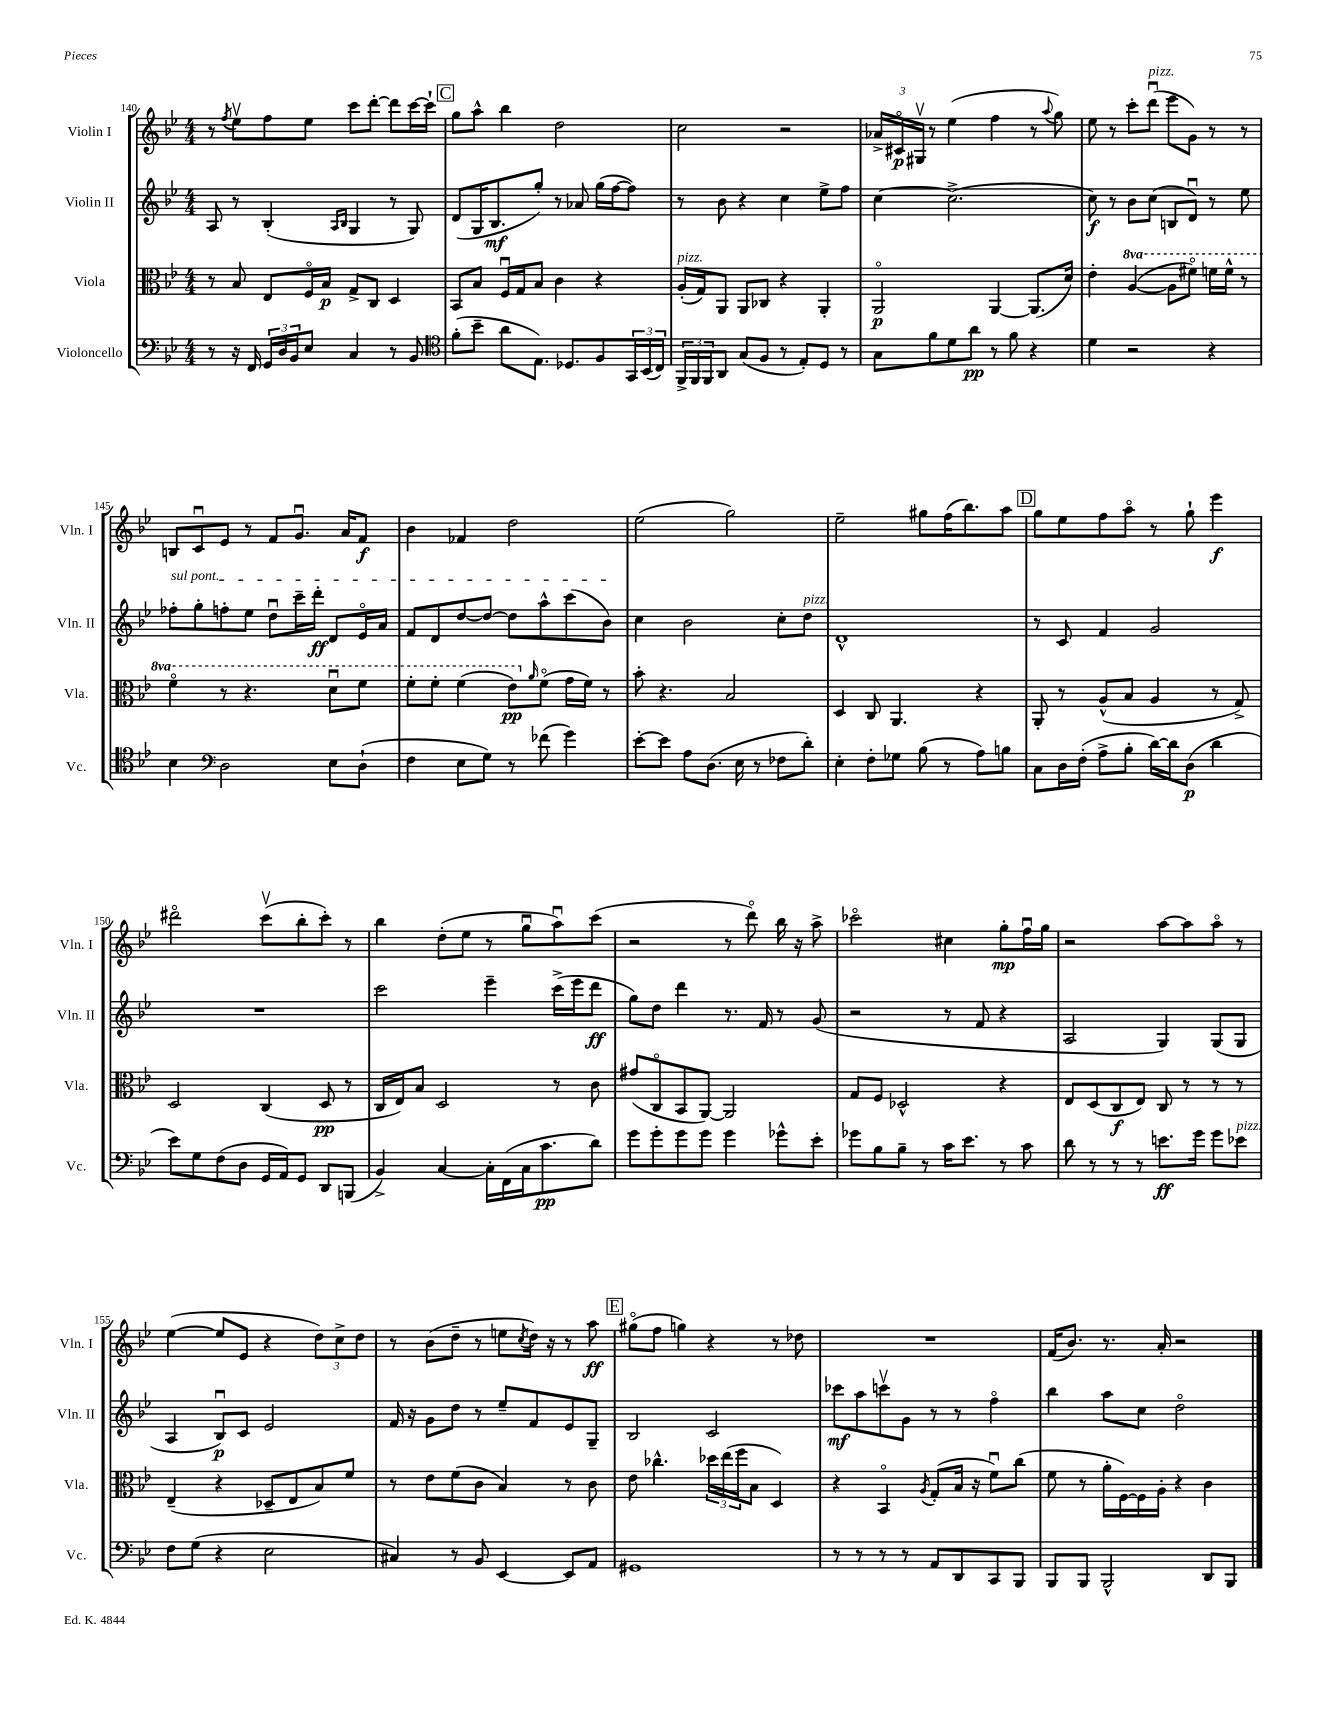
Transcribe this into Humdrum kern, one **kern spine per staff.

**kern	**dynam	**kern	**dynam	**kern	**dynam	**kern	**dynam
*part4	*part4	*part3	*part3	*part2	*part2	*part1	*part1
*staff4	*staff4	*staff3	*staff3	*staff2	*staff2	*staff1	*staff1
*I"Violoncello	*	*I"Viola	*	*I"Violin II	*	*I"Violin I	*
*I'Vc.	*	*I'Vla.	*	*I'Vln. II	*	*I'Vln. I	*
*clefF4	*	*clefC3	*	*clefG2	*	*clefG2	*
*k[b-e-]	*	*k[b-e-]	*	*k[b-e-]	*	*k[b-e-]	*
*M4/4	*	*M4/4	*	*M4/4	*	*M4/4	*
=140	=140	=140	=140	=140	=140	=140	=140
8r	.	8r	.	8A/	.	8r	.
.	.	.	.	.	.	8qff/	.
16r	.	8B-/	.	8r	.	8ee-v\L	.
16FF/	.	.	.	.	.	.	.
24GG/LL	.	8E-/L	.	(4B-'/	.	8ff\	.
24D/	.	.	.	.	.	.	.
24BB-/J	.	.	.	.	.	.	.
8E-/J	.	16F/L	.	.	.	8ee-\J	.
.	.	16B-/JJ	p	.	.	.	.
.	.	.	.	16qqA/LL	.	.	.
.	.	.	.	16qqB-/JJ	.	.	.
4C/	.	8G^/L	.	4G/	.	8ccc\L	.
.	.	8C/J	.	.	.	[8ddd'\J	.
8r	.	4D/	.	8r	.	8ddd\L]	.
8BB-/	.	.	.	8G/)	.	[16ccc\L	.
.	.	.	.	.	.	16ccc`\JJ]	.
!!LO:REH:place=s1:t=C
=141	=141	=141	=141	=141	=141	=141	=141
*clefC4	*	*	*	*	*	*	*
(8f'\L	.	8BB-/L	.	(8d/L	.	8gg\L	.
8b-~\J	.	8B-/J	.	16G/K	.	8aa^^\J	.
.	.	.	.	8.B-/	mf	.	.
8a\L	.	16Fu/LL	.	.	.	4bb-\	.
.	.	16G/J	.	.	.	.	.
8.E-\J)	.	8B-/J	.	8gg'/J)	.	.	.
.	.	4c\	.	8r	.	2dd\	.
8.D-X/L	.	.	.	.	.	.	.
.	.	.	.	8a-X/	.	.	.
8F/	.	4r	.	(16gg\LL	.	.	.
.	.	.	.	[16ff\J	.	.	.
24GG/L	.	.	.	8ff\J])	.	.	.
(24BB-/	.	.	.	.	.	.	.
24C/JJ)	.	.	.	.	.	.	.
=142	=142	=142	=142	=142	=142	=142	=142
!	!	!LO:TX:a:i:t=pizz.	!	!	!	!	!
24FF^/LL	.	(16A'/LL	.	8r	.	2cc\	.
24FF/	.	.	.	.	.	.	.
.	.	16G/J)	.	.	.	.	.
24FF/J	.	.	.	.	.	.	.
8AA/J	.	8AA/J	.	8b-\	.	.	.
(8G/L	.	8AA/L	.	4r	.	.	.
8F/J	.	8C-X/J	.	.	.	.	.
8r	.	4r	.	4cc\	.	2r	.
8E-'/L)	.	.	.	.	.	.	.
8D/J	.	4AA'/	.	8ee-^\L	.	.	.
8r	.	.	.	8ff\J	.	.	.
=143	=143	=143	=143	=143	=143	=143	=143
8G\L	.	2AA/	p	[4cc\	.	24a-X^/LL	.
.	.	.	.	.	.	24c#X/	p
.	.	.	.	.	.	24G#Xv/JJ	.
8f\	.	.	.	.	.	8r	.
8d\	.	.	.	(2.cc^\]	.	(4ee-\	.
8a\J	pp	.	.	.	.	.	.
8r	.	[4AA/	.	.	.	4ff\	.
8f\	.	.	.	.	.	.	.
4r	.	(8.AA/L]	.	.	.	8r	.
.	.	.	.	.	.	8qqaa/	.
.	.	.	.	.	.	8gg\)	.
.	.	16d/Jk)	.	.	.	.	.
=144	=144	=144	=144	=144	=144	=144	=144
4d\	.	4e-'\	.	8cc\)	f	8ee-\	.
.	.	.	.	8r	.	8r	.
*	*	*8va	*	*	*	*	*
2r	.	([4a/	.	8b-\L	.	8ccc'\L	.
!	!	!	!	!	!	!LO:TX:a:i:t=pizz.	!
.	.	.	.	(8cc\J	.	(8dddu\J	.
.	.	8a\L]	.	8Bn/L	.	8eee-\L	.
.	.	8ff#X\J)	.	8du/J)	.	8g\J)	.
4r	.	16ffn\LL	.	8r	.	8r	.
.	.	16ff^^\JJ	.	.	.	.	.
.	.	8r	.	8ee-\	.	8r	.
!!LO:LB:g=z
=145	=145	=145	=145	=145	=145	=145	=145
!	!	!	!	!LO:TX:a:i:t=sul pont.	!	!	!
4B-\	.	4ff\	.	8ff-X'\L	.	8Bn/L	.
.	.	.	.	8gg'\	.	8cu/	.
*clefF4	*	*	*	*	*	*	*
2D\	.	8r	.	8ffn'\	.	8e-/J	.
.	.	4.r	.	8ee-\J	.	8r	.
.	.	.	.	8ddu\L	.	8f/L	.
.	.	.	.	16ccc~\L	.	8.gu/J	.
.	.	.	.	16ddd'\JJ	ff	.	.
8E-\L	.	8ddu\L	.	8d/L	.	.	.
.	.	.	.	.	.	16a/KL	.
(8D`\J	.	8ff\J	.	16e-/L	.	8f/J	f
.	.	.	.	16a/JJ	.	.	.
=146	=146	=146	=146	=146	=146	=146	=146
4F\	.	8ff'\L	.	8f/L	.	4b-\	.
.	.	8ff'\J	.	8d/	.	.	.
8E-\L	.	(4ff\	.	[8dd/	.	4f-X/	.
8G\J)	.	.	.	8dd/J_	.	.	.
8r	.	8ee-\L)	pp	8dd\L]	.	2dd\	.
*	*	*X8va	*	*	*	*	*
.	.	16qqa/	.	.	.	.	.
(8f-X\	.	(8f\J	.	8aa^^\	.	.	.
4g\)	.	16g\LL	.	(8ccc\	.	.	.
.	.	16f\JJ)	.	.	.	.	.
.	.	8r	.	8b-\J)	.	.	.
=147	=147	=147	=147	=147	=147	=147	=147
[8e-'\L	.	8b-'\	.	4cc\	.	(2ee-\	.
8e-\J]	.	4.r	.	.	.	.	.
8A\L	.	.	.	2b-\	.	.	.
(8.D\J	.	.	.	.	.	.	.
.	.	2B-/	.	.	.	2gg\)	.
16E-\	.	.	.	.	.	.	.
8r	.	.	.	.	.	.	.
8F-X\L	.	.	.	8cc'\L	.	.	.
!	!	!	!	!LO:TX:a:i:t=pizz.	!	!	!
8d'\J)	.	.	.	8dd\J	.	.	.
=148	=148	=148	=148	=148	=148	=148	=148
4E-'\	.	4D/	.	1d^^	.	2ee-~\	.
8F'\L	.	8C/	.	.	.	.	.
8G-X\J	.	4.AA/	.	.	.	.	.
(8B-\	.	.	.	.	.	8gg#X\L	.
8r	.	.	.	.	.	(16ff\K	.
.	.	.	.	.	.	8.bb-\)	.
8A\L)	.	4r	.	.	.	.	.
8Bn\J	.	.	.	.	.	8aa\J	.
!!LO:REH:place=s1:t=D
=149	=149	=149	=149	=149	=149	=149	=149
8C\L	.	8AA'/	.	8r	.	8gg\L	.
16D\L	.	8r	.	8c/	.	8ee-\	.
(16F'\JJ	.	.	.	.	.	.	.
8A^\L	.	(8A^^/L	.	4f/	.	8ff\	.
8B-'\J	.	8B-/J	.	.	.	8aa\J	.
[16d\LL)	.	4A/	.	2g/	.	8r	.
16d\J]	.	.	.	.	.	.	.
(8D\J	p	.	.	.	.	8gg`\	.
4d\	.	8r	.	.	.	4eee-\	f
.	.	8G^/)	.	.	.	.	.
!!LO:LB:g=z
=150	=150	=150	=150	=150	=150	=150	=150
8e-\L)	.	2D/	.	1r	.	2ddd#X\	.
8G\	.	.	.	.	.	.	.
(8F\	.	.	.	.	.	.	.
8D\J	.	.	.	.	.	.	.
16GG/LL	.	(4C/	.	.	.	(8cccv\L	.
16AA/J)	.	.	.	.	.	.	.
8GG/J	.	.	.	.	.	8bb-'\	.
8DD/L	.	8D/	pp	.	.	8ccc'\J)	.
(8BBBn/J	.	8r	.	.	.	8r	.
=151	=151	=151	=151	=151	=151	=151	=151
4BB-^/)	.	16C/LL	.	2ccc\	.	4bb-\	.
.	.	16E-/J)	.	.	.	.	.
.	.	8B-/J	.	.	.	.	.
[4C/	.	2D/	.	.	.	(8dd'\L	.
.	.	.	.	.	.	8ee-\J	.
16C'\LL]	.	.	.	4eee-~\	.	8r	.
(16FF\	.	.	.	.	.	.	.
16C\J	.	.	.	.	.	8ggu\L	.
8.c\	pp	.	.	.	.	.	.
.	.	8r	.	(16ccc^\LL	.	8aau\)	.
.	.	.	.	16eee-\J	.	.	.
8d\J)	.	8c\	.	8ddd\J	ff	(8ccc\J	.
=152	=152	=152	=152	=152	=152	=152	=152
8g\L	.	(8g#X/L	.	8gg\L)	.	2r	.
8g'\	.	8C/	.	8dd\J	.	.	.
8g\	.	8BB-/	.	4ddd\	.	.	.
8g\J	.	[8AA/J)	.	.	.	.	.
4g\	.	2AA/]	.	8.r	.	8r	.
.	.	.	.	.	.	8ddd\)	.
.	.	.	.	16f/	.	.	.
8g-X^^\L	.	.	.	8r	.	16bb-\	.
.	.	.	.	.	.	16r	.
8e-'\J	.	.	.	(8g/	.	8aa^\	.
=153	=153	=153	=153	=153	=153	=153	=153
8g-X\L	.	8G/L	.	2r	.	2ccc-X\	.
8B-\	.	8F/J	.	.	.	.	.
8B-~\J	.	2D-X^^/	.	.	.	.	.
8r	.	.	.	.	.	.	.
16c\KL	.	.	.	8r	.	4cc#X\	.
8.e-\J	.	.	.	.	.	.	.
.	.	.	.	8f/	.	.	.
8r	.	4r	.	4r	.	8gg'\L	mp
8c\	.	.	.	.	.	16ffu\L	.
.	.	.	.	.	.	16gg\JJ	.
=154	=154	=154	=154	=154	=154	=154	=154
8d\	.	8E-/L	.	2A/	.	2r	.
8r	.	(8D/	.	.	.	.	.
8r	.	8C/	f	.	.	.	.
8r	.	8E-/J)	.	.	.	.	.
8.en\L	ff	8C/	.	4G/)	.	[8aa\L	.
.	.	8r	.	.	.	8aa\]	.
16g\Jk	.	.	.	.	.	.	.
8g\L	.	8r	.	(8G/L	.	8aa\J	.
!LO:TX:a:i:t=pizz.	!	!	!	!	!	!	!
8e-X\J	.	8r	.	8G/J	.	8r	.
!!LO:LB:g=z
=155	=155	=155	=155	=155	=155	=155	=155
8F\L	.	(4E-~/	.	4A/	.	([4ee-\	.
(8G\J	.	.	.	.	.	.	.
4r	.	4r	.	8B-u/L)	p	8ee-/L]	.
.	.	.	.	8c/J	.	8e-/J	.
2E-\	.	8D-X~/L	.	2e-/	.	4r	.
.	.	8E-/	.	.	.	.	.
.	.	8B-/)	.	.	.	12dd\L)	.
.	.	.	.	.	.	12cc^\	.
.	.	8f/J	.	.	.	.	.
.	.	.	.	.	.	12dd\J	.
=156	=156	=156	=156	=156	=156	=156	=156
4C#X/)	.	8r	.	16f/	.	8r	.
.	.	.	.	16r	.	.	.
.	.	8e-\L	.	8g\L	.	(8b-\L	.
8r	.	(8f\	.	8dd\J	.	8dd~\J	.
8BB-/	.	8c\J	.	8r	.	8r	.
[4EE-/	.	4B-/)	.	8ee-~/L	.	8een\L	.
.	.	.	.	.	.	8qcc/	.
.	.	.	.	8f/	.	16dd\Jk)	.
.	.	.	.	.	.	16r	.
8EE-/L]	.	8r	.	8e-/	.	8r	.
8AA/J	.	8c\	.	8G~/J	.	8aa\	ff
!!LO:REH:place=s1:t=E
=157	=157	=157	=157	=157	=157	=157	=157
1GG#X	.	8e-\	.	2B-/	.	(8gg#X\L	.
.	.	4.cc-X^^\	.	.	.	8ff\J	.
.	.	.	.	.	.	4ggn\)	.
.	.	24dd-X\LL	.	2c/	.	4r	.
.	.	(24ee-\	.	.	.	.	.
.	.	24ff\J	.	.	.	.	.
.	.	8B-\J	.	.	.	.	.
.	.	4D/)	.	.	.	8r	.
.	.	.	.	.	.	8dd-X\	.
=158	=158	=158	=158	=158	=158	=158	=158
8r	.	4r	.	8ccc-X\L	mf	1r	.
8r	.	.	.	8aa\	.	.	.
8r	.	4BB-/	.	8cccnv\	.	.	.
8r	.	.	.	8g\J	.	.	.
.	.	8qA/	.	.	.	.	.
8AA/L	.	(8G'/L	.	8r	.	.	.
8DD/	.	16B-/Jk	.	8r	.	.	.
.	.	16r	.	.	.	.	.
8CC/	.	8fu\L)	.	4ff\	.	.	.
8BBB-/J	.	(8cc\J	.	.	.	.	.
=159	=159	=159	=159	=159	=159	=159	=159
8BBB-/L	.	8f\	.	4bb-\	.	(16f/KL	.
.	.	.	.	.	.	8.b-/J)	.
8BBB-/J	.	8r	.	.	.	.	.
2BBB-^^/	.	16a'\LL	.	8aa\L	.	8.r	.
.	.	[16F\)	.	.	.	.	.
.	.	16F\]	.	8cc\J	.	.	.
.	.	16A'\JJ	.	.	.	16a'/	.
.	.	4r	.	2dd\	.	2r	.
8DD/L	.	4c\	.	.	.	.	.
8BBB-/J	.	.	.	.	.	.	.
==	==	==	==	==	==	==	==
*-	*-	*-	*-	*-	*-	*-	*-
